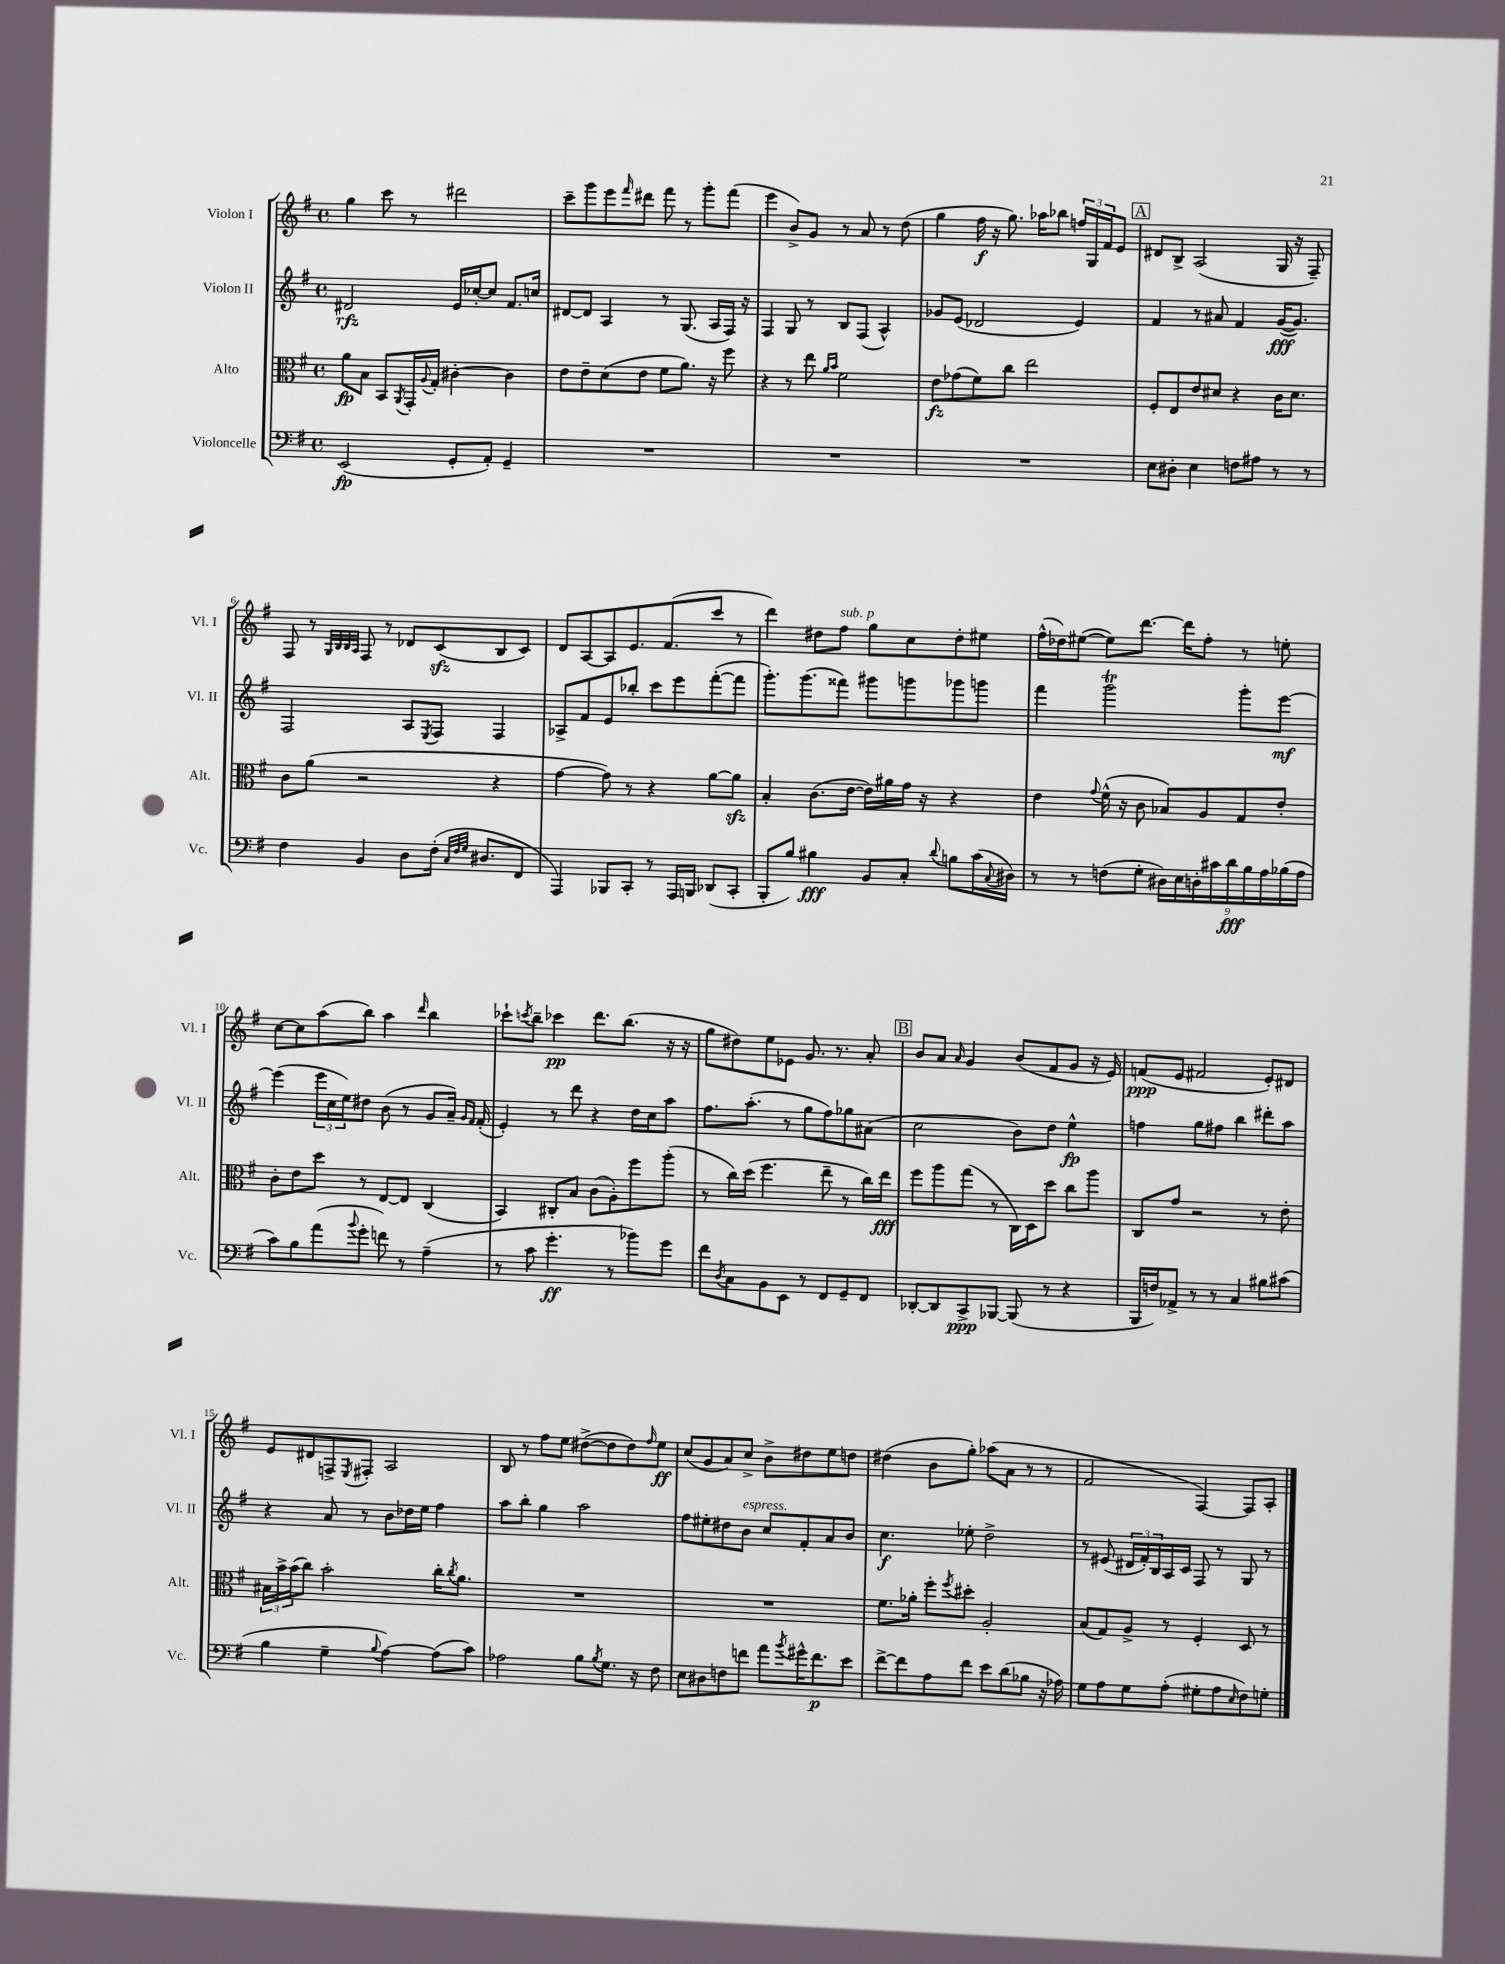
<<
\new StaffGroup <<
\new Staff = "s0" \with { instrumentName = "Violon I" shortInstrumentName = "Vl. I" } {
    \clef treble \key g \major \defaultTimeSignature \time 4/4
    g''4 c'''8 r8 dis'''2 |
    c'''8-- g'''8 e'''8 \grace { fis'''16 } dis'''8 fis'''8 r8 g'''8-. fis'''8( |
    e'''4 b'8->) g'8 r8 a'8 r8 d''8( |
    g''4 fis''16\f r16 g''8.) aes''16 bes''8 \tuplet 3/2 { f''16 g16 fis'16 } e'8 |
    \mark \markup { \box "A" } dis'8 b8-> a2( g16 r16 fis8--) |
    fis8 r8 \grace { g32 b32 b32 a32 } fis8 r8 des'8 c'8\sfz( b8 c'8) |
    d'8 a8~ a8 e'8. fis'8.( c'''8 r8 |
    d'''4) dis''8 fis''8^\markup { \italic "sub. p" } g''8 c''8 dis''8-. eis''8 |
    fis''16-^( des''16) eis''8~( eis''8) d'''8.~ d'''16 fis''8-. r8 e''8-. |
    c''8~ c''8 a''8( b''8) a''4 \grace { d'''16 } b''4 |
    ces'''8-! \acciaccatura { c'''8 } b''8-- ces'''4\pp d'''8. b''8.( r16 r16 |
    g''8 dis''8) e''8 ees'8 g'8. r8. a'8-. |
    \mark \markup { \box "B" } b'8 a'8 \grace { a'16 } g'4 b'8( fis'8 g'8 r16 e'16) |
    f'8\ppp( e'8 fis'2 e'8-.) dis'8 |
    e'8 dis'8 f8-> \acciaccatura { e8 } fis8-. a2 |
    b8 r8 fis''8 e''8 dis''8~->( dis''8 dis''8) \grace { fis''16 } e''8\ff |
    c''8( g'8 a'8) c''8-> b'8-> dis''8 e''8 d''8 |
    dis''4( b'8 g''8-.) aes''8( a'8 r8 r8 |
    fis'2 fis4~) fis8 a8-. \bar "|." |
}
\new Staff = "s1" \with { instrumentName = "Violon II" shortInstrumentName = "Vl. II" } {
    \clef treble \key g \major \defaultTimeSignature \time 4/4
    dis'2\rfz e'16 ces''16~-. ces''8 fis'8. c''16 |
    dis'8~ dis'8 a4 r8 g8.( a16 fis16) r16 |
    fis4 g8 r8 b8 fis8( a4-^) |
    ges'8 e'8( des'2 e'4) |
    \mark \markup { \box "A" } fis'4 r8 ais'8 fis'4 g'16~\fff( g'8.) |
    fis2 a8 \acciaccatura { e8 } fis8 fis4 |
    aes8-> fis'8 e'8 bes''8-. c'''8 e'''8 fis'''8~-.( fis'''8 |
    g'''8.-.) g'''8.( fisis'''8) gis'''8 g'''8 ges'''8 g'''8 |
    fis'''4 g'''2\trill g'''8-. e'''8~\mf |
    e'''4( \tuplet 3/2 { e'''16 c''16 e''16) } dis''8 b'8( r8 g'8 a'16--) \grace { g'16 fis'16 } fis'16-.( |
    e'4-.) r8 d'''8 r4 d''16 c''16 a''8 |
    fis''8. a''8.-.( r8 g''8 fis''8) ges''8 ais'8( |
    \mark \markup { \box "B" } c''2 b'8) d''8 e''4-^\fp |
    f''4 g''8 fis''8 b''4 dis'''8-. a''8 |
    r4 a'8 r8 b'8 des''16 e''16 fis''4 |
    a''8 b''8-. g''4 a''2 |
    fis''8 eis''8-. dis''8 b'8^\markup { \italic "espress." } c''8 fis'8-. a'8 b'8 |
    c''4.\f ees''8-. d''2-> |
    r8 eis'8( \tuplet 3/2 { dis'16 fis'16-.) b16 } a16 c'16 fis8 r8 g8 r8 \bar "|." |
}
\new Staff = "s2" \with { instrumentName = "Alto" shortInstrumentName = "Alt." } {
    \clef alto \key g \major \defaultTimeSignature \time 4/4
    a'8\fp b8 b,8 \acciaccatura { a,8 } g,16-. \appoggiatura { a8 } g16-. cis'4~-. cis'4 |
    e'8 e'8-- d'8( e'8 fis'8 a'8.) r16 fis''8 |
    r4 r8 e''8 \grace { a'16 b'16 } fis'2 |
    e'8\fz ges'8( fis'8) c''8 e''2 |
    \mark \markup { \box "A" } fis8-. e8 e'8 dis'8 r4 c'16 dis'8. |
    c'8 a'8( r2 r4 |
    g'4~ g'8) r8 r4 a'8~ a'8\sfz |
    b4-. c'8.( e'16~ e'16) ais'16 g'16 r16 r4 |
    e'4 \appoggiatura { g'8 } fis'16-^( r16 c'8 bes8) a8 g8 e'8-. |
    c'8-. e'8 d''8 r8 e8~ e8 c4( |
    b,4) cis8-. b8 c'8( a8-.) fis''8 a''8-.( |
    r8 c''16) d''16( fis''4. e''8-- r8 c''16) e''16\fff |
    \mark \markup { \box "B" } fis''8 a''8 g''8( r8 c16) d16 d''8 c''8 a''8 |
    c8 g'8 r2 r8 e'8-. |
    \tuplet 3/2 { bis16 b'16-> b'16( } c''8) b'2-. c''16-. \acciaccatura { c''8 } a'8. |
    R1 |
    R1 |
    fis'8. aes'16-. fis''8-. \acciaccatura { fis''8 } dis''8-. a2-. |
    b8( g8) a8-> r8 fis4-. d8 r8 \bar "|." |
}
\new Staff = "s3" \with { instrumentName = "Violoncelle" shortInstrumentName = "Vc." } {
    \clef bass \key g \major \defaultTimeSignature \time 4/4
    e,2\fp( g,8-. a,8-.) g,4-- |
    R1 |
    R1 |
    R1 |
    \mark \markup { \box "A" } e8 dis8-. e4 f8 ais8 r8 r8 |
    fis4 b,4 d8 fis16-.( \grace { c32 fis32 g32 } dis8. fis,8 |
    a,,4) bes,,8 c,8-. r8 a,,16 b,,16 des,8( c,8-. |
    b,,8-. b8) bis4\fff b,8 c8-. \appoggiatura { d'8 } b8 c'16( \appoggiatura { c8 } dis16) |
    r8 r8 f8( g8-. \tuplet 9/8 { dis16) e16 d16-. cis'16 d'16\fff b16 a16 bes16( a16 } |
    c'8) b8 a'8( \appoggiatura { b'8 } g'8-. f'8) r8 a4--( |
    r8 c'8 g'4.-.\ff r8 bes'8) g'8 |
    fis'8 \acciaccatura { d8 } c8 b,8 e,8 r8 fis,8 g,8-- fis,8 |
    \mark \markup { \box "B" } des,8~-. des,8 c,8->\ppp bes,,8~ bes,,8( r8 r4 |
    b,,16 f16) aes,8-> r8 r8 c4 bis8 cis'8( |
    b4 g4-- \appoggiatura { b8 } a4~) a8( c'8) |
    aes2 b8 \acciaccatura { b8 } g8. r16 fis8 |
    e8 dis8 f8 f'8 a'8 \acciaccatura { b'8 } gis'16-^ f'8.\p e'8 |
    fis'8~-> fis'8 a8 fis'8 e'8 d'8( bes8 r16 aes16) |
    g8 a8 g8 a8-.( gis8-. a8 \grace { e16 } fis8) g8-. \bar "|." |
}
>>
>>
